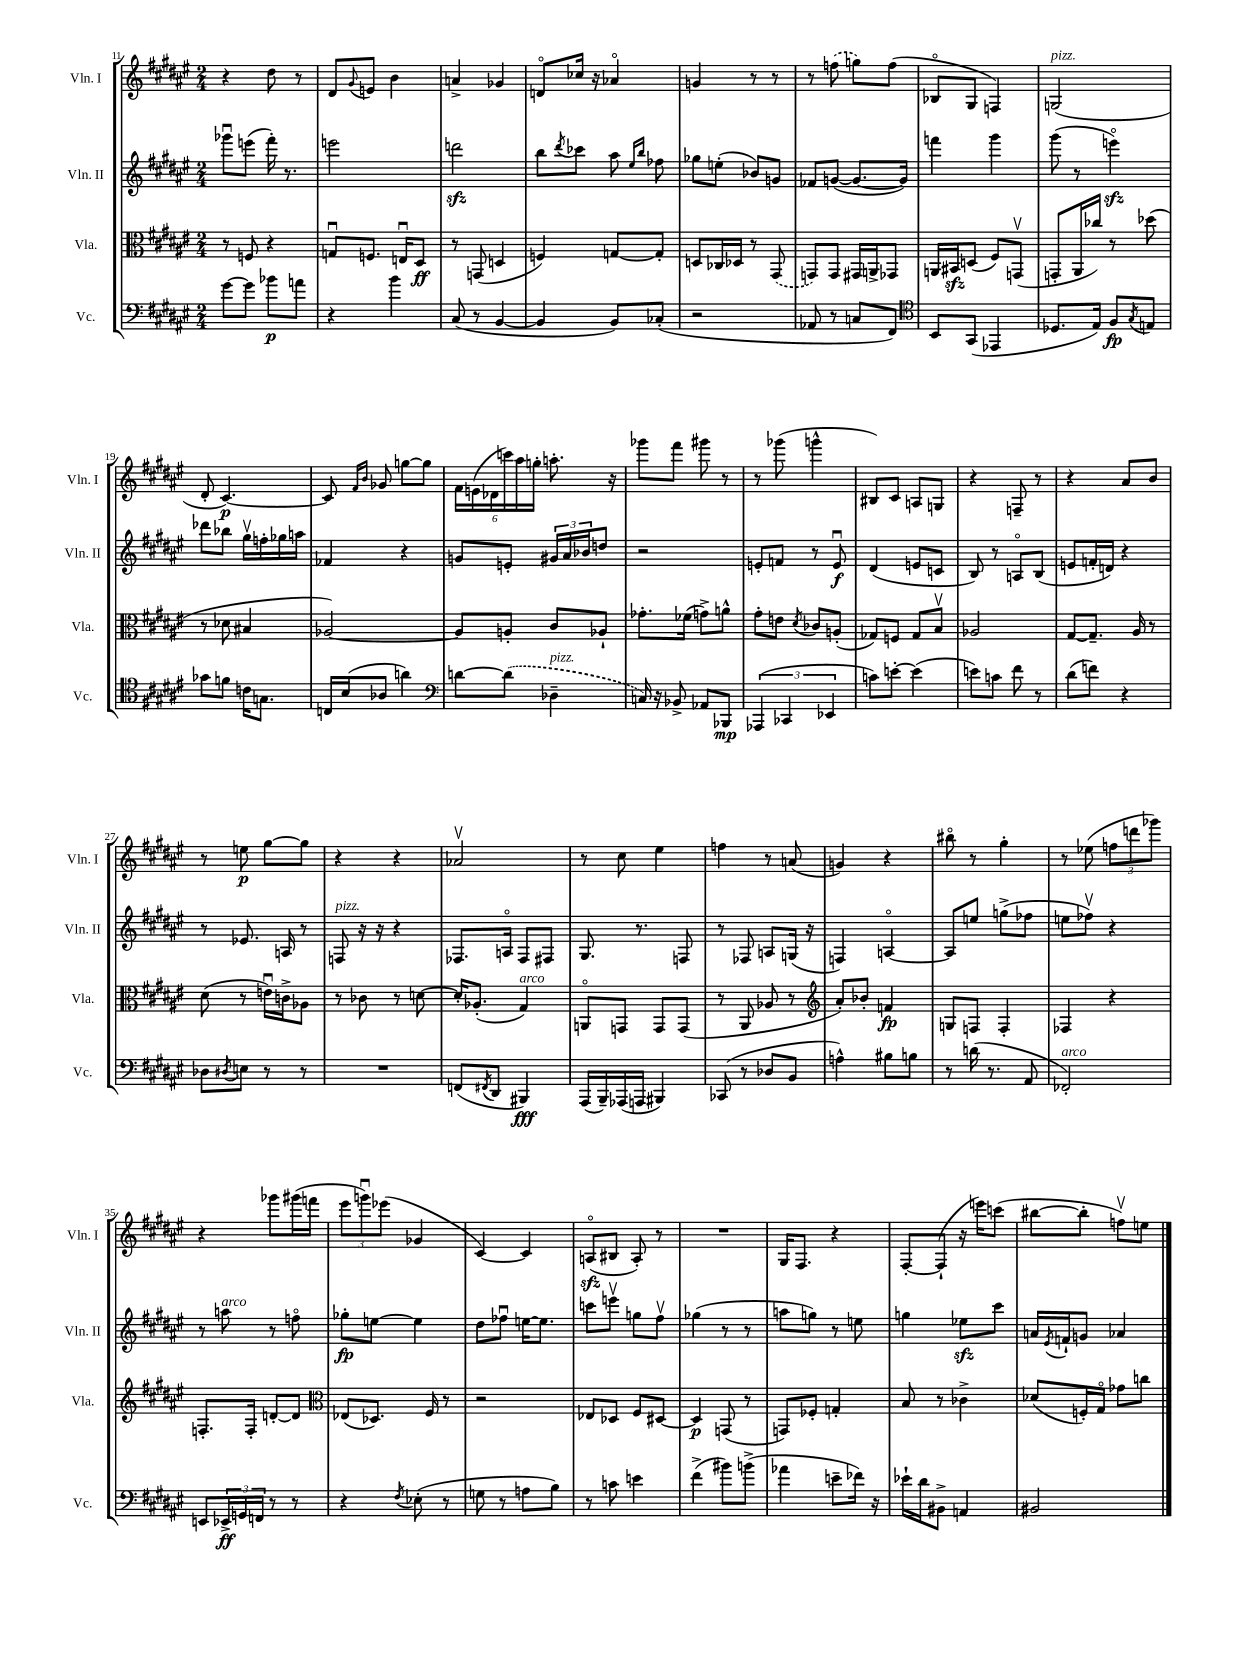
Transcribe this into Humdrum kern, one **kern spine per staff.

**kern	**dynam	**kern	**dynam	**kern	**dynam	**kern	**dynam
*part4	*part4	*part3	*part3	*part2	*part2	*part1	*part1
*staff4	*staff4	*staff3	*staff3	*staff2	*staff2	*staff1	*staff1
*I"Vc.	*	*I"Vla.	*	*I"Vln. II	*	*I"Vln. I	*
*I'Vc.	*	*I'Vla.	*	*I'Vln. II	*	*I'Vln. I	*
*clefF4	*	*clefC3	*	*clefG2	*	*clefG2	*
*k[f#c#g#d#a#e#]	*	*k[f#c#g#d#a#e#]	*	*k[f#c#g#d#a#e#]	*	*k[f#c#g#d#a#e#]	*
*M2/4	*	*M2/4	*	*M2/4	*	*M2/4	*
=11	=11	=11	=11	=11	=11	=11	=11
[8g#\L	.	8r	.	8ggg-Xu\L	.	4r	.
8g#\J]	.	8Fn/	.	(8eeen\J	.	.	.
8b-X\L	p	4r	.	16fff#'\)	.	8dd#\	.
.	.	.	.	8.r	.	.	.
8an\J	.	.	.	.	.	8r	.
=12	=12	=12	=12	=12	=12	=12	=12
4r	.	8Gnu/L	.	2eeen\	.	8d#/L	.
.	.	.	.	.	.	8qqg#/	.
.	.	8.Fn/J	.	.	.	8en/J	.
4b\	.	.	.	.	.	4b\	.
.	.	16Enu/KL	.	.	.	.	.
.	.	8D#/J	ff	.	.	.	.
=13	=13	=13	=13	=13	=13	=13	=13
(8C#/	.	8r	.	2dddnzz\	.	4an^/	.
8r	.	(8GGn/	.	.	.	.	.
[4BB/	.	4Dn/	.	.	.	4g-X/	.
=14	=14	=14	=14	=14	=14	=14	=14
4BB/]	.	4Fn/)	.	8bb\L	.	8dn/L	.
.	.	.	.	8qddd#/	.	.	.
.	.	.	.	8ccc-X\J	.	16cc-X/Jk	.
.	.	.	.	.	.	16r	.
8BB/L)	.	[8Gn/L	.	8aa#\	.	4a-X/	.
.	.	.	.	16qqee#/LL	.	.	.
.	.	.	.	16qqbb/JJ	.	.	.
(8C-X'/J	.	8G'/J]	.	8ff-X\	.	.	.
=15	=15	=15	=15	=15	=15	=15	=15
2r	.	8Dn/L	.	8gg-X\L	.	4gn/	.
.	.	16C-X/L	.	(8een'\J	.	.	.
.	.	16D-X/JJ	.	.	.	.	.
.	.	8r	.	8b-X/L)	.	8r	.
.	.	(8GG#/	.	8gn/J	.	8r	.
=16	=16	=16	=16	=16	=16	=16	=16
8AA-X/	.	8GGn/L)	.	8f-X/L	.	8r	.
8r	.	8GG/J	.	([8gn/J	.	(8ffn\	.
8Cn/L	.	16GG#X/LL	.	8.g/L_	.	8ggn\L)	.
.	.	16AAn^/J	.	.	.	.	.
8FF#/J)	.	8GG-X/J	.	.	.	(8ff\J	.
.	.	.	.	16g/Jk])	.	.	.
=17	=17	=17	=17	=17	=17	=17	=17
*clefC4	*	*	*	*	*	*	*
8BB/L	.	16AAn/LL	.	4fffn\	.	8B-X/L	.
.	.	16BB#Xzz/J	.	.	.	.	.
(8GG#/J	.	(8Dn/J	.	.	.	8G#/J	.
4EE-X/	.	8F#/L)	.	4ggg#\	.	4Fn/)	.
.	.	(8GGnv/J	.	.	.	.	.
=18	=18	=18	=18	=18	=18	=18	=18
!	!	!	!	!	!	!LO:TX:a:i:t=pizz.	!
8.D-X/L	.	8GGn'/L	.	(8ggg#\	.	(2Gn/	.
.	.	16AA#/L	.	8r	.	.	.
16E#/Jk)	.	16cc-X/JJ)	.	.	.	.	.
8F#/L	fp	8r	.	4eeenzz\)	.	.	.
8qG#/	.	.	.	.	.	.	.
8En/J	.	(8dd-X\	.	.	.	.	.
!!LO:LB:g=z
=19	=19	=19	=19	=19	=19	=19	=19
8g-X\L	.	8r	.	8ddd-X\L	.	8d#'/	.
8fn\J	.	8d-X\	.	8bb-X\J	.	[4.c#/)	p
16cn\KL	.	4B#X/	.	16gg#v\LL	.	.	.
8.Gn\J	.	.	.	16ffn'\	.	.	.
.	.	.	.	16gg-X\	.	.	.
.	.	.	.	16aan\JJ	.	.	.
=20	=20	=20	=20	=20	=20	=20	=20
16Cn/LL	.	[2A-X/)	.	4f-X/	.	8c#/]	.
(16B/J	.	.	.	.	.	.	.
.	.	.	.	.	.	16qqf#/LL	.
.	.	.	.	.	.	16qqb/JJ	.
8A-X/J	.	.	.	.	.	8g-X/	.
4an\)	.	.	.	4r	.	[8ggn\L	.
.	.	.	.	.	.	8gg\J]	.
=21	=21	=21	=21	=21	=21	=21	=21
*clefF4	*	*	*	*	*	*	*
[8dn\L	.	8A-/L]	.	8gn/L	.	24f#\LL	.
.	.	.	.	.	.	(24en\	.
.	.	.	.	.	.	24d-X\	.
(8d\J]	.	8An'/J	.	8en'/J	.	24cccn\)	.
.	.	.	.	.	.	24aa#\	.
.	.	.	.	.	.	24ggn'\JJ	.
!LO:TX:a:i:t=pizz.	!	!	!	!	!	!	!
4D-X~\	.	8c#/L	.	24g#X/LL	.	8.aan'\	.
.	.	.	.	24a#/	.	.	.
.	.	.	.	24b-X/J	.	.	.
.	.	8A-X`/J	.	8ddn/J	.	.	.
.	.	.	.	.	.	16r	.
=22	=22	=22	=22	=22	=22	=22	=22
16Cn/)	.	8.g-X'\L	.	2r	.	8ggg-X\L	.
16r	.	.	.	.	.	.	.
8BB-X^/	.	.	.	.	.	8fff#\J	.
.	.	(16f-X\Jk	.	.	.	.	.
8AA-X/L	.	8gn^\L)	.	.	.	8ggg#X\	.
8BBB-X/J	mp	8an^^\J	.	.	.	8r	.
=23	=23	=23	=23	=23	=23	=23	=23
(6AAA-X/	.	8g#'\L	.	8en'/L	.	8r	.
.	.	8en\J	.	8fn/J	.	(8ggg-X\	.
6CC-X/	.	.	.	.	.	.	.
.	.	8qd#/	.	.	.	.	.
.	.	8c-X/L	.	8r	.	4gggn^^\	.
6EE-X/	.	.	.	.	.	.	.
.	.	(8An'/J	.	8eu/	f	.	.
=24	=24	=24	=24	=24	=24	=24	=24
8cn\L)	.	8G-X/L)	.	(4d#/	.	8B#X/L)	.
[8en'\J	.	8Fn/J	.	.	.	8c#/J	.
(4e\]	.	8G-/L	.	8en/L	.	8An/L	.
.	.	8Bv/J	.	8cn/J	.	8Gn/J	.
=25	=25	=25	=25	=25	=25	=25	=25
8en\L)	.	2A-X/	.	8B/)	.	4r	.
8cn\J	.	.	.	8r	.	.	.
8f#\	.	.	.	8An/L	.	8Fn~/	.
8r	.	.	.	(8B/J	.	8r	.
=26	=26	=26	=26	=26	=26	=26	=26
(8d#\L	.	[8G#/L	.	8en/L	.	4r	.
8fn\J)	.	8.G#~/J]	.	16fn'/L	.	.	.
.	.	.	.	16dn/JJ)	.	.	.
4r	.	.	.	4r	.	8a#/L	.
.	.	16A#/	.	.	.	.	.
.	.	8r	.	.	.	8b/J	.
!!LO:LB:g=z
=27	=27	=27	=27	=27	=27	=27	=27
8D-X\L	.	(8d#\	.	8r	.	8r	.
8qD#X/	.	.	.	.	.	.	.
8En\J	.	8r	.	8.e-X/	.	8een\	p
8r	.	16enu\LL)	.	.	.	[8gg#\L	.
.	.	16cn^\J	.	16An/	.	.	.
8r	.	8A-X\J	.	8r	.	8gg#\J]	.
=28	=28	=28	=28	=28	=28	=28	=28
!	!	!	!	!LO:TX:a:i:t=pizz.	!	!	!
2r	.	8r	.	8Fn/	.	4r	.
.	.	8c-X\	.	16r	.	.	.
.	.	.	.	16r	.	.	.
.	.	8r	.	4r	.	4r	.
.	.	[8dn\	.	.	.	.	.
=29	=29	=29	=29	=29	=29	=29	=29
(8FFn/L	.	16d'/KL]	.	8.F-X/L	.	2a-Xv/	.
.	.	(8.A-X'/J	.	.	.	.	.
8qFF#X/	.	.	.	.	.	.	.
8DD#/J	.	.	.	.	.	.	.
.	.	.	.	16An/Jk	.	.	.
!	!	!LO:TX:a:i:t=arco	!	!	!	!	!
4BBB#X/)	fff	4G#/)	.	8F-/L	.	.	.
.	.	.	.	8F#X/J	.	.	.
=30	=30	=30	=30	=30	=30	=30	=30
(16AAA#/LL	.	8AAn/L	.	8.G#/	.	8r	.
16BBB~/)	.	.	.	.	.	.	.
(16AAA-X/	.	8GGn/J	.	.	.	8cc#\	.
16AAAn/JJ	.	.	.	8.r	.	.	.
4BBB#X/)	.	8GG/L	.	.	.	4ee#\	.
.	.	(8GG/J	.	8Fn/	.	.	.
=31	=31	=31	=31	=31	=31	=31	=31
(8CC-X/	.	8r	.	8r	.	4ffn\	.
8r	.	8AA#/	.	8F-X/	.	.	.
8D-X/L	.	8A-X/	.	8An/L	.	8r	.
8BB/J	.	8r	.	(16Gn/Jk	.	(8an/	.
.	.	.	.	16r	.	.	.
=32	=32	=32	=32	=32	=32	=32	=32
*	*	*clefG2	*	*	*	*	*
4An^^\)	.	8a#'/L)	.	4Fn/)	.	4gn/)	.
.	.	8b-X'/J	.	.	.	.	.
8B#X\L	.	4fn/	fp	[4An/	.	4r	.
8Bn\J	.	.	.	.	.	.	.
=33	=33	=33	=33	=33	=33	=33	=33
8r	.	8Gn/L	.	8A/L]	.	8bb#X\	.
(16dn\	.	8Fn/J	.	8een/J	.	8r	.
8.r	.	.	.	.	.	.	.
.	.	4F'/	.	(8ggn^\L	.	4gg#'\	.
8AA#/	.	.	.	8ff-X\J	.	.	.
=34	=34	=34	=34	=34	=34	=34	=34
!LO:TX:a:i:t=arco	!	!	!	!	!	!	!
2FF-X'/)	.	4F-X/	.	8een\L	.	8r	.
.	.	.	.	8ff-Xv\J)	.	(8ee-X\	.
.	.	4r	.	4r	.	12ffn\L	.
.	.	.	.	.	.	12dddn\	.
.	.	.	.	.	.	12ggg-X\J)	.
!!LO:LB:g=z
=35	=35	=35	=35	=35	=35	=35	=35
8EEn/L	.	8.Fn'/L	.	8r	.	4r	.
!	!	!	!	!LO:TX:a:i:t=arco	!	!	!
24EE-X^/L	ff	.	.	8aan\	.	.	.
24GGn/	.	.	.	.	.	.	.
.	.	16F'/Jk	.	.	.	.	.
24FFn/JJ	.	.	.	.	.	.	.
8r	.	[8dn'/L	.	8r	.	8ggg-X\L	.
8r	.	8d/J]	.	8ffn\	.	(16ggg#X\L	.
.	.	.	.	.	.	16fffn\JJ	.
=36	=36	=36	=36	=36	=36	=36	=36
*	*	*clefC3	*	*	*	*	*
4r	.	(8E-X/L	.	8gg-X'\L	fp	12eee#\L	.
.	.	.	.	.	.	12gggnu\)	.
.	.	8.D-X/J)	.	[8een\J	.	.	.
.	.	.	.	.	.	(12eee-X\J	.
8qF#/	.	.	.	.	.	.	.
(8E-X'\	.	.	.	4ee\]	.	4g-X/	.
.	.	16F#/	.	.	.	.	.
8r	.	8r	.	.	.	.	.
=37	=37	=37	=37	=37	=37	=37	=37
8Gn\	.	2r	.	8dd#\L	.	[4c#/)	.
8r	.	.	.	8ff-Xu\J	.	.	.
8An\L	.	.	.	[16een\KL	.	4c#/]	.
.	.	.	.	8.ee\J]	.	.	.
8B\J)	.	.	.	.	.	.	.
=38	=38	=38	=38	=38	=38	=38	=38
8r	.	8E-X/L	.	8cccn\L	.	(8Anzz/L	.
8cn\	.	8D-X/J	.	8eeenv\J	.	8B#X/J	.
4en\	.	8F#/L	.	8ggn\L	.	8A'/)	.
.	.	[8D#X/J	.	8ff#v\J	.	8r	.
=39	=39	=39	=39	=39	=39	=39	=39
(4f#^\	.	4D#/]	p	(4gg-X\	.	2r	.
8b#X\L)	.	(8GGn/	.	8r	.	.	.
(8bn^\J	.	8r	.	8r	.	.	.
=40	=40	=40	=40	=40	=40	=40	=40
4a-X\	.	8GGn/L)	.	8aan\L	.	16G#/KL	.
.	.	.	.	.	.	8.F#/J	.
.	.	8F-X'/J	.	8ggn\J)	.	.	.
8en~\L	.	4Gn'/	.	8r	.	4r	.
16f-X\Jk)	.	.	.	8een\	.	.	.
16r	.	.	.	.	.	.	.
=41	=41	=41	=41	=41	=41	=41	=41
16e-X`\LL	.	8B/	.	4ggn\	.	[8F#'/L	.
16d#\J	.	.	.	.	.	.	.
8BB#X^\J	.	8r	.	.	.	(8F#`/J]	.
4AAn/	.	4c-X^\	.	8ee-Xzz\L	.	16r	.
.	.	.	.	.	.	16eeen\KL)	.
.	.	.	.	8ccc#\J	.	(8cccn\J	.
=42	=42	=42	=42	=42	=42	=42	=42
2BB#X/	.	(8d-X/L	.	16an/LL	.	[8bb#X\L	.
.	.	.	.	8qe#/	.	.	.
.	.	.	.	16fn`/J	.	.	.
.	.	16Fn'/L)	.	8gn/J	.	8bb#'\J]	.
.	.	16G#/JJ	.	.	.	.	.
.	.	8g-X\L	.	4a-X/	.	8ffnv\L)	.
.	.	8ccn\J	.	.	.	8een\J	.
==	==	==	==	==	==	==	==
*-	*-	*-	*-	*-	*-	*-	*-
